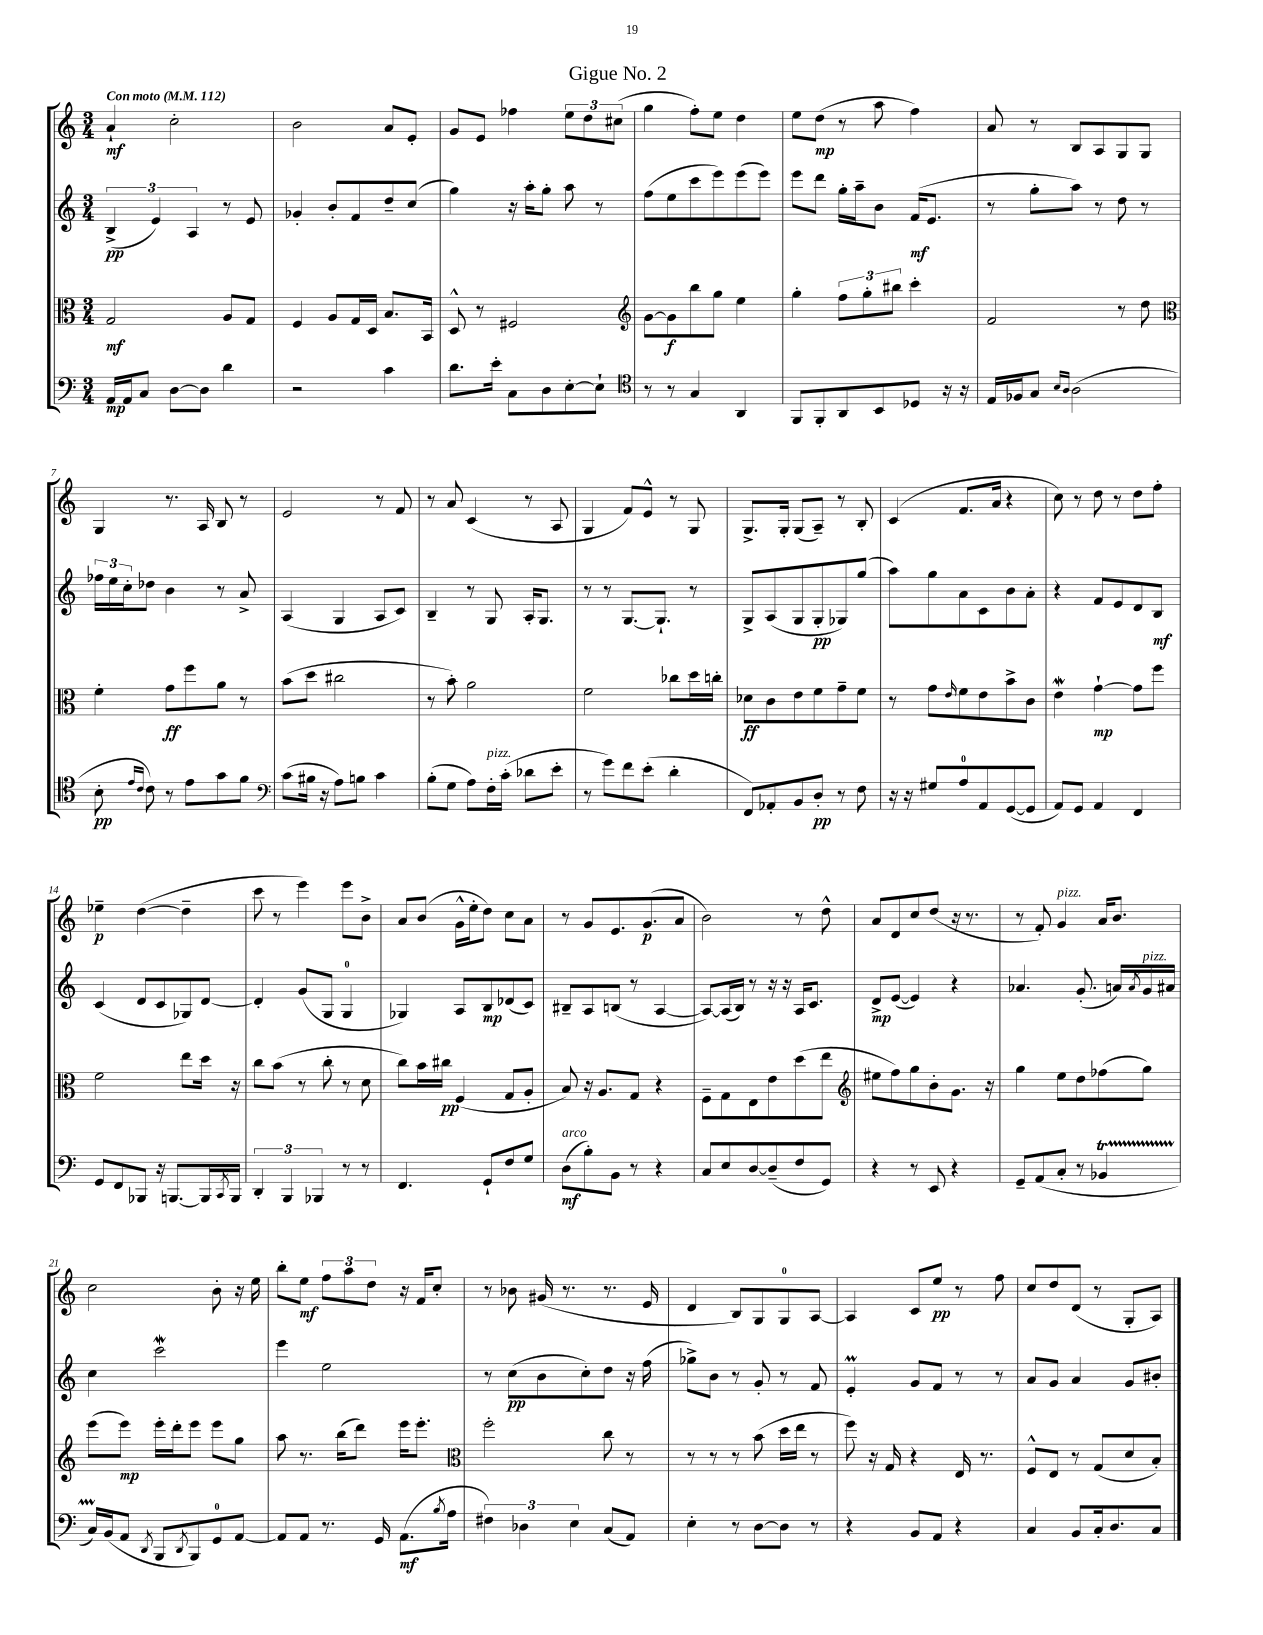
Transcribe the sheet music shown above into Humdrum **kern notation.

**kern	**dynam	**kern	**dynam	**kern	**dynam	**kern	**dynam
*part4	*part4	*part3	*part3	*part2	*part2	*part1	*part1
*staff4	*staff4	*staff3	*staff3	*staff2	*staff2	*staff1	*staff1
*clefF4	*	*clefC3	*	*clefG2	*	*clefG2	*
*k[]	*	*k[]	*	*k[]	*	*k[]	*
*M3/4	*	*M3/4	*	*M3/4	*	*M3/4	*
*MM112	*	*MM112	*	*MM112	*	*MM112	*
=1	=1	=1	=1	=1	=1	=1	=1
!	!	!	!	!	!	!LO:TX:a:B:t=Con moto	!
16AA/LL	mp	2G/	mf	(6B^/	pp	4a`/	mf
16AA/J	.	.	.	.	.	.	.
8C/J	.	.	.	.	.	.	.
.	.	.	.	6e/)	.	.	.
[8D\L	.	.	.	.	.	2cc'\	.
.	.	.	.	6A/	.	.	.
8D\J]	.	.	.	.	.	.	.
4d\	.	8A/L	.	8r	.	.	.
.	.	8G/J	.	8e/	.	.	.
=2	=2	=2	=2	=2	=2	=2	=2
2r	.	4F/	.	4g-X'/	.	2b\	.
.	.	8A/L	.	8b'/L	.	.	.
.	.	16G/L	.	8f/	.	.	.
.	.	16D/JJ	.	.	.	.	.
4c\	.	8.B/L	.	8dd~/	.	8a/L	.
.	.	.	.	(8cc/J	.	8e'/J	.
.	.	16BB/Jk	.	.	.	.	.
=3	=3	=3	=3	=3	=3	=3	=3
8.d\L	.	8D^^/	.	4gg\)	.	8g/L	.
.	.	8r	.	.	.	8e/J	.
16e'\Jk	.	.	.	.	.	.	.
8C\L	.	2F#X/	.	16r	.	4ff-X\	.
.	.	.	.	16aa'\KL	.	.	.
8D\	.	.	.	8gg'\J	.	.	.
[8E'\	.	.	.	8aa\	.	12ee\L	.
.	.	.	.	.	.	12dd\	.
8E`\J]	.	.	.	8r	.	.	.
.	.	.	.	.	.	(12cc#X\J	.
=4	=4	=4	=4	=4	=4	=4	=4
*clefC4	*	*clefG2	*	*	*	*	*
8r	.	[8g\L	.	(8ff\L	.	4gg\	.
8r	.	8g\]	f	8ee\	.	.	.
4G/	.	8bb\	.	8ccc\	.	8ff'\L)	.
.	.	8gg\J	.	8eee\)	.	8ee\J	.
4AA/	.	4ee\	.	(8eee\	.	4dd\	.
.	.	.	.	8eee\J)	.	.	.
=5	=5	=5	=5	=5	=5	=5	=5
8FF/L	.	4gg'\	.	8eee\L	.	8ee\L	.
8FF'/	.	.	.	8ddd\J	.	(8dd\J	mp
8AA/	.	12ff\L	.	16gg'\LL	.	8r	.
.	.	.	.	16aa~\J	.	.	.
.	.	12gg'\	.	.	.	.	.
8BB/	.	.	.	8b\J	.	8aa\	.
.	.	12bb#X\J	.	.	.	.	.
8D-X/J	.	4ccc'\	.	(16f/KL	mf	4ff\)	.
.	.	.	.	8.e/J	.	.	.
16r	.	.	.	.	.	.	.
16r	.	.	.	.	.	.	.
=6	=6	=6	=6	=6	=6	=6	=6
16E/LL	.	2f/	.	8r	.	8a/	.
16F-X/J	.	.	.	.	.	.	.
8G/J	.	.	.	8gg'\L	.	8r	.
16qqB/LL	.	.	.	.	.	.	.
16qqA/JJ	.	.	.	.	.	.	.
(2A\	.	.	.	8aa\J)	.	8B/L	.
.	.	.	.	8r	.	8A/	.
.	.	8r	.	8dd\	.	8G/	.
.	.	8dd\	.	8r	.	8G/J	.
!!LO:LB:g=z
=7	=7	=7	=7	=7	=7	=7	=7
*	*	*clefC3	*	*	*	*	*
8B'\	pp	4f'\	.	24ff-X\LL	.	4G/	.
.	.	.	.	24ee\	.	.	.
.	.	.	.	24cc'\J	.	.	.
16qqe/LL	.	.	.	.	.	.	.
16qqc/JJ	.	.	.	.	.	.	.
8c\)	.	.	.	8dd-X\J	.	.	.
8r	.	8g\L	ff	4b\	.	8.r	.
8e\L	.	8ff\	.	.	.	.	.
.	.	.	.	.	.	16A/	.
8g\	.	8a\J	.	8r	.	8B/	.
8f\J	.	8r	.	8a^/	.	8r	.
=8	=8	=8	=8	=8	=8	=8	=8
*clefF4	*	*	*	*	*	*	*
(8c\L	.	(8b\L	.	(4A/	.	2e/	.
16B#X\Jk	.	8dd\J	.	.	.	.	.
16r	.	.	.	.	.	.	.
8A\L)	.	2cc#X\	.	4G/	.	.	.
8Bn\J	.	.	.	.	.	.	.
4c\	.	.	.	8A/L	.	8r	.
.	.	.	.	8c/J)	.	8f/	.
=9	=9	=9	=9	=9	=9	=9	=9
(8B'\L	.	8r	.	4B~/	.	8r	.
8G\J	.	8b'\)	.	.	.	8a/	.
8A\L)	.	2a\	.	8r	.	(4c/	.
!LO:TX:a:i:t=pizz.	!	!	!	!	!	!	!
16F'\L	.	.	.	8G/	.	.	.
(16c'\JJ	.	.	.	.	.	.	.
8d-X\L	.	.	.	16A'/KL	.	8r	.
.	.	.	.	8.G/J	.	.	.
8e'\J	.	.	.	.	.	8A/	.
=10	=10	=10	=10	=10	=10	=10	=10
8r	.	2f\	.	8r	.	4G/	.
8g\L)	.	.	.	8r	.	.	.
8f\	.	.	.	[8.G/L	.	8f/L)	.
(8e'\J	.	.	.	.	.	8e^^/J	.
.	.	.	.	8.G`/J]	.	.	.
4d'\	.	8cc-X\L	.	.	.	8r	.
.	.	16dd\L	.	8r	.	8G/	.
.	.	16ccn'\JJ	.	.	.	.	.
=11	=11	=11	=11	=11	=11	=11	=11
8FF/L)	.	8d-X\L	ff	8G^/L	.	8.G^/L	.
8AA-X'/	.	8c\	.	(8A/	.	.	.
.	.	.	.	.	.	16G'/Jk	.
8BB/	.	8e\	.	8G/	.	(8G/L	.
8D'/J	pp	8f\	.	8G'/	pp	8A~/J)	.
8r	.	8g~\	.	8G-X/)	.	8r	.
8F\	.	8f\J	.	(8gg/J	.	8B'/	.
=12	=12	=12	=12	=12	=12	=12	=12
16r	.	8r	.	8aa\L)	.	(4c/	.
16r	.	.	.	.	.	.	.
8G#X/L	.	8g\L	.	8gg\	.	.	.
.	.	16qqe/	.	.	.	.	.
8A/	.	8f\	.	8a\	.	8.f/L	.
8AA/	.	8e\	.	8c\	.	.	.
.	.	.	.	.	.	16a/Jk	.
([8GG/	.	8b^\	.	8b\	.	4r	.
8GG/J]	.	8c\J	.	8a'\J	.	.	.
=13	=13	=13	=13	=13	=13	=13	=13
8AA/L)	.	4eW\	.	4r	.	8cc\)	.
8GG/J	.	.	.	.	.	8r	.
4AA/	.	[4g`\	mp	8f/L	.	8dd\	.
.	.	.	.	8e/	.	8r	.
4FF/	.	8g\L]	.	8d/	.	8dd\L	.
.	.	8ff\J	.	8B/J	mf	8ff'\J	.
!!LO:LB:g=z
=14	=14	=14	=14	=14	=14	=14	=14
8GG/L	.	2f\	.	(4c/	.	4ee-X~\	p
8FF/	.	.	.	.	.	.	.
8BBB-X/J	.	.	.	8d/L	.	([4dd\	.
16r	.	.	.	8c/	.	.	.
[8.BBBn/L	.	.	.	.	.	.	.
.	.	8ee\L	.	8G-X/)	.	4dd~\]	.
16BBB/L]	.	16dd\Jk	.	[8d/J	.	.	.
8qCC/	.	.	.	.	.	.	.
16BBB/JJ	.	16r	.	.	.	.	.
=15	=15	=15	=15	=15	=15	=15	=15
6DD'/	.	8cc\L	.	4d'/]	.	8ccc\	.
.	.	(8b\J	.	.	.	8r	.
6BBB/	.	.	.	.	.	.	.
.	.	8r	.	(8g/L	.	4eee\)	.
6BBB-X/	.	.	.	.	.	.	.
.	.	8cc'\	.	8G/J	.	.	.
8r	.	8r	.	4G/	.	8eee\L	.
8r	.	8d\	.	.	.	8b^\J	.
=16	=16	=16	=16	=16	=16	=16	=16
4.FF/	.	8cc\L)	.	4G-X/)	.	8a/L	.
.	.	16b\L	.	.	.	(8b/J	.
.	.	16cc#X\JJ	pp	.	.	.	.
.	.	(4F/	.	8A/L	.	16g^^\LL	.
.	.	.	.	.	.	16ee'\J	.
8GG`/L	.	.	.	8B/	mp	8dd\J)	.
8F/	.	8G/L	.	(8d-X/	.	8cc\L	.
8G/J	.	8A'/J	.	8c/J)	.	8a\J	.
=17	=17	=17	=17	=17	=17	=17	=17
!LO:TX:a:i:t=arco	!	!	!	!	!	!	!
(8D\L	mf	8B/)	.	8B#X~/L	.	8r	.
8B'\)	.	16r	.	8A/	.	8g/L	.
.	.	8.A/L	.	.	.	.	.
8BB\J	.	.	.	(8Bn/J	.	8.e/	.
8r	.	8G/J	.	8r	.	.	.
.	.	.	.	.	.	(8.g/	p
4r	.	4r	.	[4A/	.	.	.
.	.	.	.	.	.	8a/J	.
=18	=18	=18	=18	=18	=18	=18	=18
8C/L	.	8F~\L	.	8A/L_)	.	2b\)	.
8E/	.	8G\	.	(16A/L]	.	.	.
.	.	.	.	16B/JJ)	.	.	.
[8D/	.	8E\	.	8r	.	.	.
(8D~/]	.	8e\	.	16r	.	.	.
.	.	.	.	16r	.	.	.
8F/	.	(8dd\	.	16A/KL	.	8r	.
.	.	.	.	8.c/J	.	.	.
8GG/J)	.	8ee\J	.	.	.	8dd^^\	.
=19	=19	=19	=19	=19	=19	=19	=19
*	*	*clefG2	*	*	*	*	*
4r	.	8ee#X\L	.	8d^/L	mp	8a/L	.
.	.	8ff\)	.	([8e/J	.	8d/	.
8r	.	8gg\	.	4e/])	.	8cc/	.
8EE/	.	8b'\	.	.	.	(8dd/J	.
4r	.	8.g\J	.	4r	.	16r	.
.	.	.	.	.	.	8.r	.
.	.	16r	.	.	.	.	.
=20	=20	=20	=20	=20	=20	=20	=20
8GG~/L	.	4gg\	.	4.a-X/	.	8r	.
(8AA/	.	.	.	.	.	8f'/)	.
!	!	!	!	!	!	!LO:TX:a:i:t=pizz.	!
8C'/J	.	8ee\L	.	.	.	4g/	.
8r	.	8dd\	.	(8.g'/	.	.	.
4BB-XT/	.	(8ff-X\	.	.	.	16a/KL	.
.	.	.	.	16an/LL)	.	8.b/J	.
.	.	.	.	8qa/	.	.	.
!	!	!	!	!LO:TX:a:i:t=pizz.	!	!	!
.	.	8gg\J)	.	16g/	.	.	.
.	.	.	.	16a#X/JJ	.	.	.
!!LO:LB:g=z
=21	=21	=21	=21	=21	=21	=21	=21
16CTTT/LL)	.	(8eee\L	.	4cc\	.	2cc\	.
(16BB/J	.	.	.	.	.	.	.
8AA/J	.	8eee\J)	mp	.	.	.	.
8qDD/	.	.	.	.	.	.	.
8BBB/L	.	16eee'\LL	.	2cccw\	.	.	.
.	.	16ddd'\J	.	.	.	.	.
8qDD/	.	.	.	.	.	.	.
8BBB/)	.	8eee\J	.	.	.	.	.
8GG/	.	8eee\L	.	.	.	8b'\	.
[8AA/J	.	8gg\J	.	.	.	16r	.
.	.	.	.	.	.	16ee\	.
=22	=22	=22	=22	=22	=22	=22	=22
8AA/L]	.	8aa\	.	4eee\	.	8bb'\L	.
8AA/J	.	8.r	.	.	.	8ee\J	mf
8.r	.	.	.	2ee\	.	12ff\L	.
.	.	(16bb\KL	.	.	.	.	.
.	.	.	.	.	.	12aa\	.
.	.	8ddd\J)	.	.	.	.	.
.	.	.	.	.	.	12dd\J	.
16GG/	.	.	.	.	.	.	.
(8.AA\L	mf	16eee\KL	.	.	.	16r	.
.	.	8.eee'\J	.	.	.	16f/KL	.
.	.	.	.	.	.	8cc'/J	.
8qB/	.	.	.	.	.	.	.
16A\Jk	.	.	.	.	.	.	.
=23	=23	=23	=23	=23	=23	=23	=23
*	*	*clefC3	*	*	*	*	*
6F#X\)	.	2ff'\	.	8r	.	8r	.
.	.	.	.	(8cc\L	pp	8b-X\	.
6D-X\	.	.	.	.	.	.	.
.	.	.	.	8b\	.	(16g#X/	.
.	.	.	.	.	.	8.r	.
6E\	.	.	.	.	.	.	.
.	.	.	.	8cc'\)	.	.	.
(8C/L	.	8cc\	.	8dd\J	.	8.r	.
8AA/J)	.	8r	.	16r	.	.	.
.	.	.	.	(16ff\	.	16e/	.
=24	=24	=24	=24	=24	=24	=24	=24
4E'\	.	8r	.	8gg-X^\L)	.	4d/	.
.	.	8r	.	8b\J	.	.	.
8r	.	8r	.	8r	.	8B/L)	.
[8D\L	.	(8b\	.	8g'/	.	8G/	.
8D\J]	.	16dd\LL	.	8r	.	8G/	.
.	.	16ee\JJ	.	.	.	.	.
8r	.	8r	.	8f/	.	[8A/J	.
=25	=25	=25	=25	=25	=25	=25	=25
4r	.	8ff\)	.	4em'/	.	4A/]	.
.	.	16r	.	.	.	.	.
.	.	16G/	.	.	.	.	.
8BB/L	.	4r	.	8g/L	.	8c/L	.
8AA/J	.	.	.	8f/J	.	8ee/J	pp
4r	.	16E/	.	8r	.	8r	.
.	.	8.r	.	.	.	.	.
.	.	.	.	8r	.	8ff\	.
=26	=26	=26	=26	=26	=26	=26	=26
4C/	.	8F^^/L	.	8a/L	.	8cc/L	.
.	.	8E/J	.	8g/J	.	8dd/	.
8BB/L	.	8r	.	4a/	.	(8d/J	.
16C'/k	.	(8G/L	.	.	.	8r	.
8.D/	.	.	.	.	.	.	.
.	.	8d/	.	8g/L	.	8G'/L	.
8C/J	.	8B'/J)	.	8b#X'/J	.	8A/J)	.
==	==	==	==	==	==	==	==
*-	*-	*-	*-	*-	*-	*-	*-
